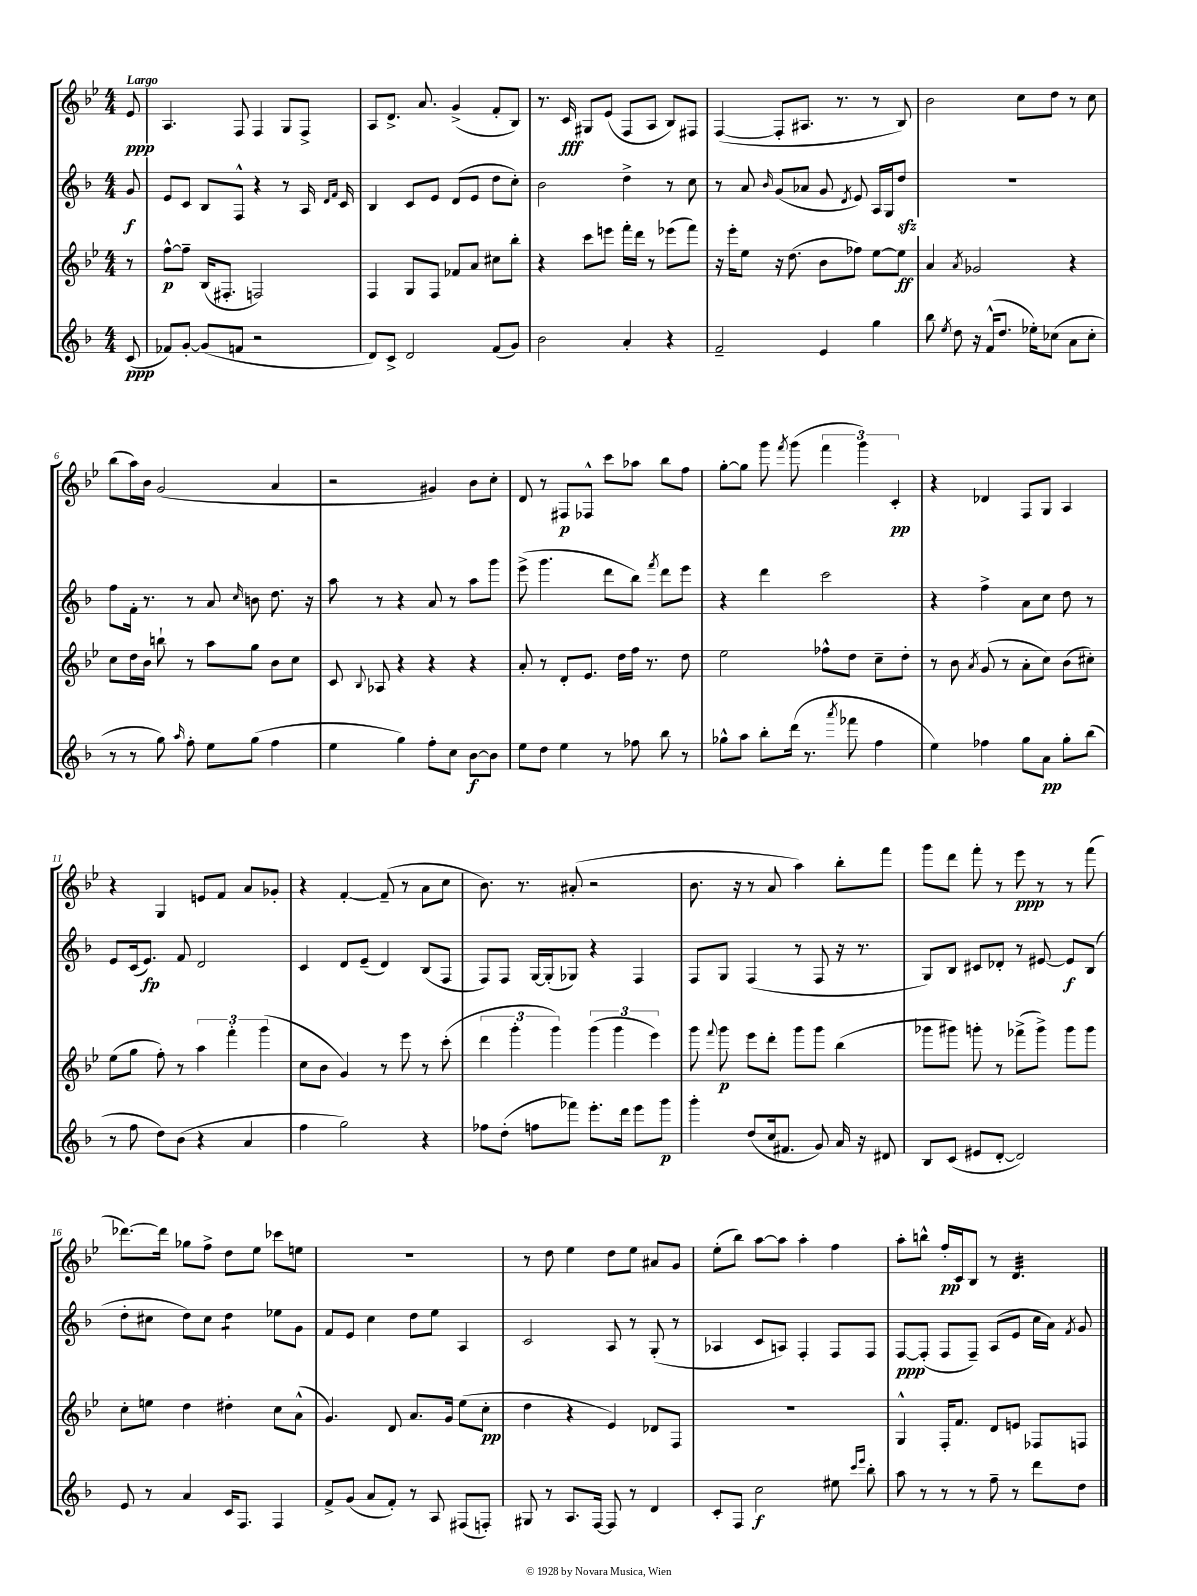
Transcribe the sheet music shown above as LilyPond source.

<<
\new StaffGroup <<
\new Staff = "s0" {
    \clef treble \key bes \major \numericTimeSignature \time 4/4 \partial 8 \tempo "Largo"
    \autoBeamOff ees'8\ppp |
    a4. f8 f4 g8[ f8]-> |
    a8[ d'8.]-> a'8. g'4->( f'8[-. bes8]) |
    r8. c'16\fff gis8[ ees'8]( f8[ a8] bes8[) fis8] |
    f4~( f8[-. ais8.] r8. r8 bes8) |
    bes'2 c''8[ d''8] r8 c''8 |
    bes''8[( a''16) bes'16] g'2( a'4 |
    r2 gis'4) bes'8[ c''8]-. |
    d'8 r8 fis8[\p fes8]-^ c'''8[ aes''8] bes''8[ f''8] |
    g''8[~-. g''8] g'''8 \acciaccatura { f'''8 } g'''8( \tuplet 3/2 { f'''4 g'''4) c'4-.\pp } |
    r4 des'4 f8[ g8] a4 |
    r4 g4 e'8[ f'8] a'8[ ges'8]-. |
    r4 f'4~-. f'8--( r8 a'8[ c''8] |
    bes'8.) r8. ais'8-.( r2 |
    bes'8. r16 r8 a'8 a''4) bes''8[-. f'''8] |
    g'''8[ d'''8] f'''8-. r8 ees'''8\ppp r8 r8 f'''8( |
    des'''8.[~) des'''16] ges''8[ f''8]-> d''8[ ees''8] ces'''8[ e''8] |
    R1 |
    r8 d''8 ees''4 d''8[ ees''8] ais'8[ g'8] |
    ees''8[-.( bes''8]) a''8[~ a''8] a''4-. f''4 |
    a''8[-. b''8]-^ f''16[-.\pp c'16 bes8] r8 d'4.:32 \bar "|." |
}
\new Staff = "s1" {
    \clef treble \key f \major \numericTimeSignature \time 4/4 \partial 8
    \autoBeamOff g'8\f |
    e'8[ c'8] bes8[ f8]-^ r4 r8 a16 \grace { d'16[ f'16] } c'16 |
    bes4 c'8[ e'8] d'8[( e'8] d''8[ c''8]-.) |
    bes'2 d''4-> r8 c''8 |
    r8 a'8 \grace { bes'16 } g'8[( aes'8] g'8 \acciaccatura { d'8 } e'8) a16[ g16 d''8]\sfz |
    R1 |
    f''8[ f'16]-. r8. r8 a'8 \grace { c''16 } b'8 d''8. r16 |
    a''8 r8 r4 a'8 r8 a''8[ g'''8] |
    e'''8->( g'''4. d'''8[ bes''8]) \acciaccatura { f'''8 } d'''8[ e'''8] |
    r4 d'''4 c'''2 |
    r4 f''4-> a'8[ c''8] d''8 r8 |
    e'8[ c'16( e'8.]\fp) f'8 d'2 |
    c'4 d'8[ e'8]--( d'4) bes8[( f8] |
    f8[) f8] g16[~ g16-.( ges8]) r4 f4 |
    f8[ g8] f4( r8 f8 r16 r8. |
    g8[) bes8] cis'8[ des'8]-. r8 eis'8~ eis'8[\f bes8]( |
    d''8[-. cis''8] d''8[) cis''8] d''4:8 ees''8[ g'8] |
    f'8[ e'8] c''4 d''8[ e''8] a4 |
    c'2 a8 r8 g8-.( r8 |
    aes4 c'8[ a8]) f4-. f8[ f8] |
    f8[~\ppp f8]-.( f8[ f8]--) a8[( e'8] c''16[ a'16]) \acciaccatura { f'8 } g'8 \bar "|." |
}
\new Staff = "s2" {
    \clef treble \key bes \major \numericTimeSignature \time 4/4 \partial 8
    \autoBeamOff r8 |
    f''8[~-^\p f''8]-- bes16[( fis8.]-. f2) |
    f4 g8[ f8] fes'8[ a'8] cis''8[ bes''8]-. |
    r4 c'''8[ e'''8] f'''16[-. d'''16] r8 ees'''8[( f'''8]) |
    r16 ees'''16[-. ees''8] r16 d''8.( bes'8[ fes''8]) ees''8[~ ees''8]\ff |
    a'4 \acciaccatura { a'8 } ges'2 r4 |
    c''8[ d''16 bes'16] b''8-! r8 a''8[ g''8] bes'8[ c''8] |
    c'8 \appoggiatura { bes8 } aes8 r4 r4 r4 |
    a'8-. r8 d'8[-. ees'8.] d''16[ f''16] r8. d''8 |
    ees''2 fes''8[-^ d''8] c''8[-- d''8]-. |
    r8 bes'8 \acciaccatura { a'8 } g'8( r8 a'8[-. c''8]) bes'8[( cis''8]-.) |
    ees''8[( g''8] f''8-.) r8 \tuplet 3/2 { a''4 f'''4-. g'''4( } |
    c''8[ bes'8] g'4) r8 ees'''8 r8 c'''8-.( |
    \tuplet 3/2 { d'''4 g'''4-. g'''4) } \tuplet 3/2 { g'''4( g'''4 ees'''4) } |
    g'''8 \appoggiatura { f'''8 } g'''8\p ees'''8[ d'''8]-. g'''8[ g'''8] bes''4( |
    ges'''8[ gis'''8]) g'''8-. r8 fes'''8[->( g'''8]->) g'''8[ g'''8] |
    c''8[-. e''8] d''4 dis''4-. c''8[ a'8]-^( |
    g'4.) d'8 a'8.[ g'16] ees''8[( c''8]-.\pp |
    d''4 r4 ees'4) des'8[ f8] |
    R1 |
    g4-^ f16[-. f'8.] d'8[ e'8] fes8[ f8] \bar "|." |
}
\new Staff = "s3" {
    \clef treble \key f \major \numericTimeSignature \time 4/4 \partial 8
    \autoBeamOff c'8\ppp( |
    fes'8[) g'8]~-. g'8[( f'8] r2 |
    d'8[) c'8]-> d'2 f'8[( g'8]) |
    bes'2 a'4-. r4 |
    f'2-- e'4 g''4 |
    bes''8 \acciaccatura { e''8 } d''8 r16 f'16[-^( d''8.] ees''16[-.) ces''8]( a'8[ ces''8]-. |
    r8 r8 g''8) \grace { a''16 } f''8-. e''8[ g''8]( f''4 |
    e''4 g''4) f''8[-. c''8] bes'8[~\f bes'8] |
    e''8[ d''8] e''4 r8 fes''8 bes''8 r8 |
    ges''8[-^ a''8] bes''8[-. d'''16]( r8. \acciaccatura { a'''8 } fes'''8 f''4 |
    e''4) fes''4 g''8[ a'8]\pp g''8[-. bes''8]( |
    r8 f''8 d''8[) bes'8]( r4 a'4 |
    f''4 g''2) r4 |
    fes''8[ d''8]-.( f''8[ fes'''8]) e'''8.[-. d'''16] e'''8[ g'''8]\p |
    g'''4-. d''8[( c''16 fis'8.] g'8) a'16 r16 dis'8 |
    bes8[ c'8]( eis'8[ d'8]~-. d'2) |
    e'8 r8 a'4 c'16[ f8.] f4 |
    f'8[-> g'8]( a'8[ f'8]-.) r8 a8 fis8[( f8]-.) |
    gis8 r8 a8.[ f16]~ f8 r8 d'4 |
    c'8[-. f8] c''2\f eis''8 \grace { c'''16[ e'''16] } bes''8-. |
    a''8 r8 r8 r8 f''8-- r8 d'''8[ d''8] \bar "|." |
}
>>
>>
